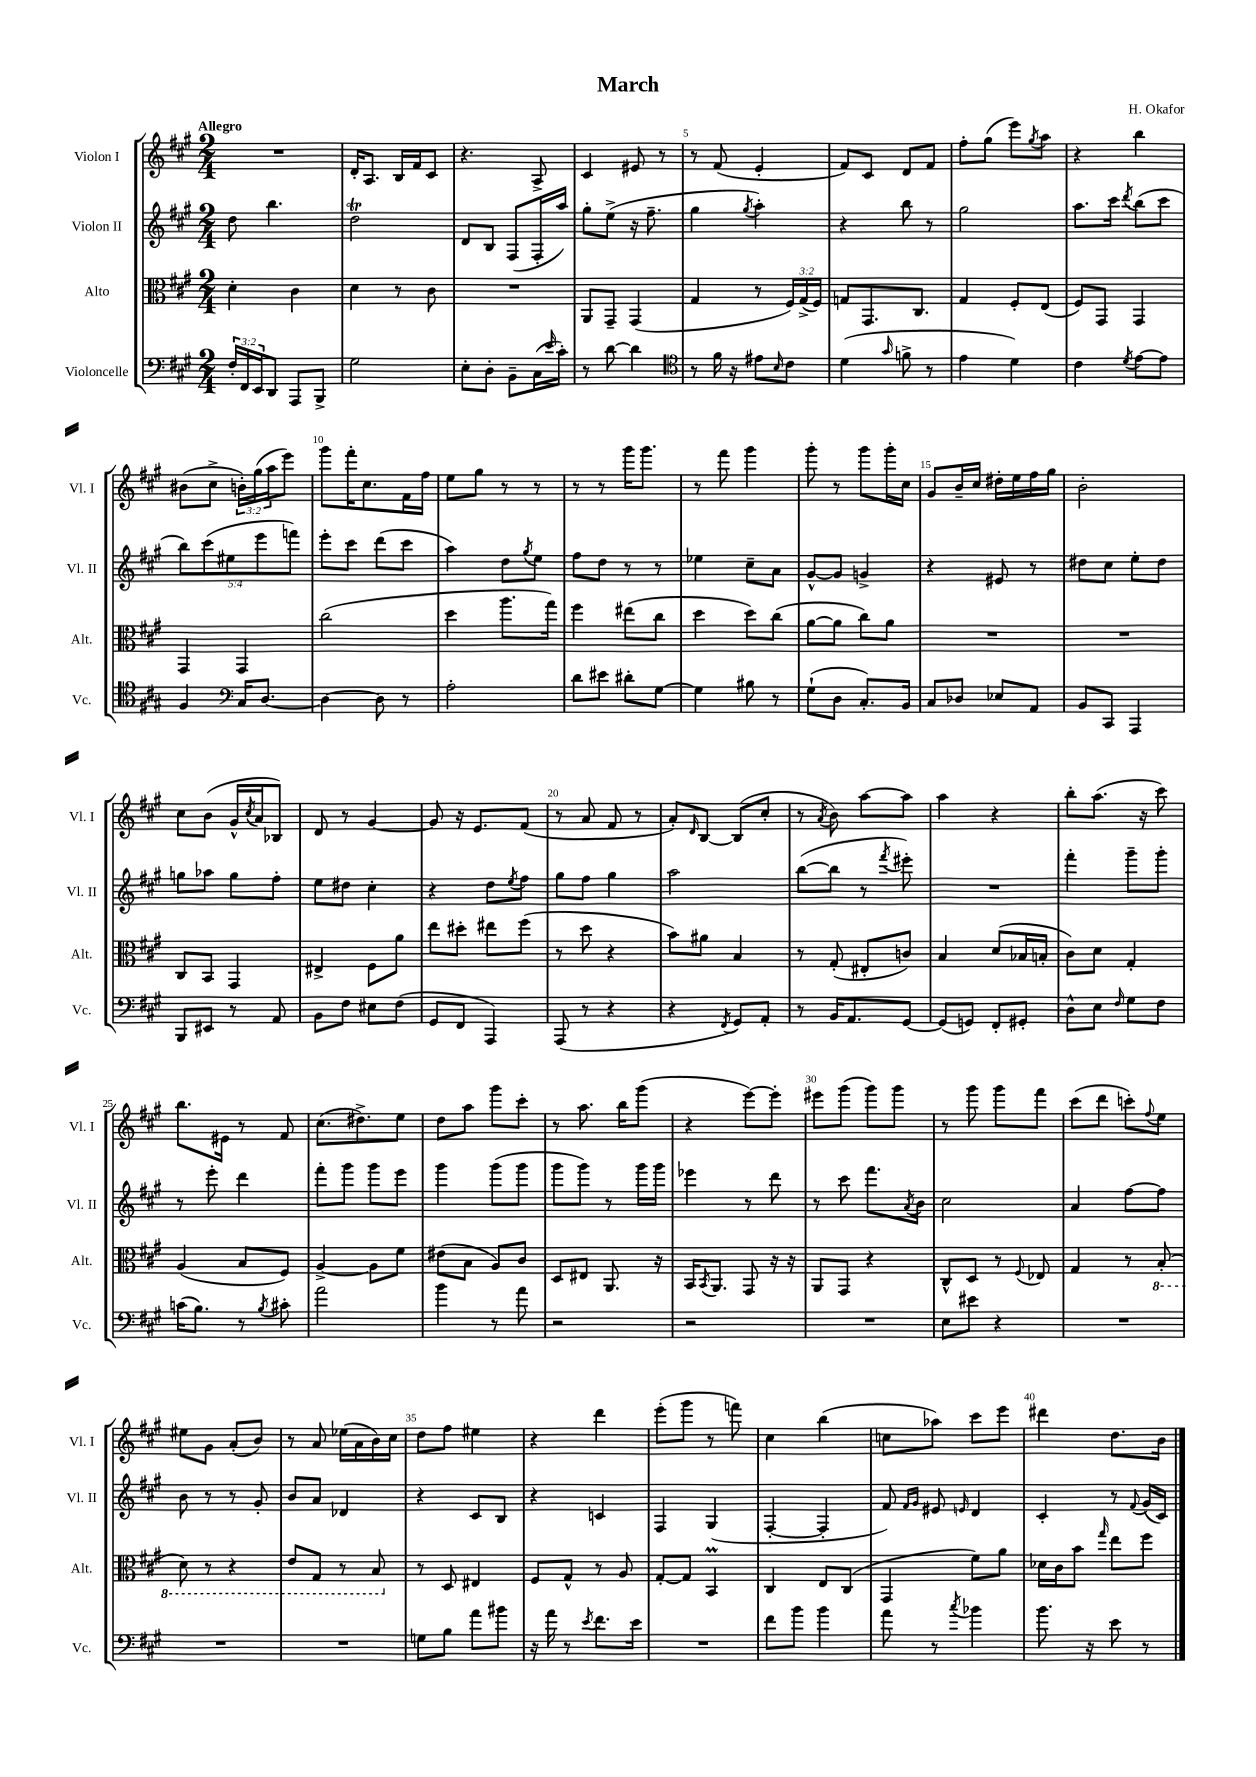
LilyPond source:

\header { title = "March" composer = "H. Okafor" }
<<
\new StaffGroup <<
\new Staff = "s0" \with { instrumentName = "Violon I" shortInstrumentName = "Vl. I" } {
    \clef treble \key a \major \numericTimeSignature \time 2/4 \override Staff.TupletNumber.text = #tuplet-number::calc-fraction-text \tempo "Allegro"
    R2 |
    d'16-. a8. b16 fis'16 cis'8 |
    r4. a8-> |
    cis'4 eis'8 r8 |
    r8 fis'8( e'4-. |
    fis'8) cis'8 d'8 fis'8 |
    fis''8-. gis''8( e'''8) \acciaccatura { gis''8 } a''8 |
    r4 b''4 |
    bis'8( cis''8-> \tuplet 3/2 { b'16-.) gis''16( a''16 } e'''8) |
    gis'''8 fis'''16-. cis''8. fis'16 fis''16 |
    e''8 gis''8 r8 r8 |
    r8 r8 gis'''16 gis'''8. |
    r8 fis'''8 gis'''4 |
    gis'''8-. r8 gis'''8 gis'''16-. cis''16 |
    gis'8 b'16-- cis''16 dis''16-. e''16 fis''16 gis''16 |
    b'2-. |
    cis''8 b'8( gis'16-^ \acciaccatura { cis''8 } a'16 bes8) |
    d'8 r8 gis'4~ |
    gis'8 r16 e'8. fis'8( |
    r8 a'8 fis'8 r8 |
    a'8-.) \grace { d'16 } b8~ b8( cis''8-. |
    r8 \acciaccatura { a'8 } b'8) a''8~ a''8 |
    a''4 r4 |
    b''8-. a''8.( r16 cis'''8) |
    b''8. eis'16 r8 fis'8 |
    cis''8.( dis''8.->) e''8 |
    d''8 a''8 gis'''8 cis'''8-. |
    r8 a''8. b''16 gis'''8( |
    r4 e'''8~) e'''8-. |
    eis'''8 gis'''8( gis'''8) gis'''8 |
    r8 gis'''8 gis'''8 fis'''8 |
    cis'''8( d'''8 c'''8-.) \appoggiatura { fis''8 } e''8 |
    eis''8 gis'8 a'8-.( b'8) |
    r8 a'8 ees''16( a'16 b'16) cis''16 |
    d''8 fis''8 eis''4 |
    r4 d'''4 |
    e'''8-.( gis'''8 r8 f'''8) |
    cis''4 b''4( |
    c''8 aes''8) cis'''8 e'''8 |
    dis'''4 d''8. b'16 \bar "|." |
}
\new Staff = "s1" \with { instrumentName = "Violon II" shortInstrumentName = "Vl. II" } {
    \clef treble \key a \major \numericTimeSignature \time 2/4 \override Staff.TupletNumber.text = #tuplet-number::calc-fraction-text
    d''8 b''4. |
    d''2\trill |
    d'8 b8 fis8( fis16-. a''16) |
    gis''8-. e''8->( r16 fis''8.-- |
    gis''4 \acciaccatura { gis''8 } a''4-.) |
    r4 b''8 r8 |
    gis''2 |
    a''8. cis'''16 \acciaccatura { d'''8 } b''8( cis'''8 |
    \tuplet 5/4 { b''8) cis'''8( eis''8 e'''8 f'''8) } |
    e'''8-. cis'''8 d'''8( cis'''8 |
    a''4) d''8 \acciaccatura { gis''8 } e''8 |
    fis''8 d''8 r8 r8 |
    ees''4 cis''8-- a'8 |
    gis'8~-^ gis'8 g'4-> |
    r4 eis'8 r8 |
    dis''8 cis''8 e''8-. dis''8 |
    g''8 aes''8 g''8 fis''8-. |
    e''8 dis''8 cis''4-. |
    r4 d''8 \acciaccatura { e''8 } fis''8 |
    gis''8 fis''8 gis''4 |
    a''2 |
    b''8~( b''8 r8 \acciaccatura { fis'''8 } eis'''8-.) |
    R2 |
    fis'''4-. gis'''8-- gis'''8-. |
    r8 e'''8-. d'''4 |
    fis'''8-. gis'''8 gis'''8 e'''8 |
    gis'''4 gis'''8( gis'''8 |
    gis'''8 gis'''8) r8 gis'''16 gis'''16 |
    ees'''4 r8 d'''8 |
    r8 cis'''8 fis'''8. \acciaccatura { a'8 } b'16 |
    cis''2 |
    a'4 fis''8~ fis''8 |
    b'8 r8 r8 gis'8-. |
    b'8 a'8 des'4 |
    r4 cis'8 b8 |
    r4 c'4 |
    fis4 gis4( |
    fis4~-. fis4-. |
    fis'8) \grace { fis'16 gis'16 } eis'8 \grace { e'16 } d'4 |
    cis'4-. r8 \appoggiatura { fis'8 } gis'16( cis'16) \bar "|." |
}
\new Staff = "s2" \with { instrumentName = "Alto" shortInstrumentName = "Alt." } {
    \clef alto \key a \major \numericTimeSignature \time 2/4 \override Staff.TupletNumber.text = #tuplet-number::calc-fraction-text
    d'4-. cis'4 |
    d'4 r8 cis'8 |
    R2 |
    a,8 gis,8-- gis,4( |
    gis4 r8 \tuplet 3/2 { fis16) gis16->( fis16) } |
    g8 gis,8. cis8. |
    gis4 fis8-. e8( |
    fis8) gis,8 gis,4 |
    gis,4 gis,4 |
    cis''2( |
    d''4 a''8. gis''16) |
    fis''4 eis''8( cis''8 |
    d''4 d''8) cis''8( |
    a'8~ a'8 cis''8) a'8 |
    R2 |
    R2 |
    cis8 b,8 gis,4 |
    eis4-> fis8 a'8 |
    e''8 dis''8-. eis''8 fis''8( |
    r8 d''8 r4 |
    b'8) ais'8 b4 |
    r8 gis8-.( eis8-. c'8) |
    b4 d'8( bes16 b16-. |
    cis'8) d'8 gis4-. |
    a4( b8 fis8) |
    a4~-> a8 fis'8 |
    eis'8( b8 a8) cis'8 |
    d8 eis8 a,8. r16 |
    b,16 \acciaccatura { b,8 } a,8. gis,8 r16 r16 |
    a,8 gis,8 r4 |
    cis8-^ d8 r8 \appoggiatura { fis8 } ees8 |
    gis4 r8 \ottava #-1 b,8-.( |
    d8) r8 r4 |
    e8 gis,8 r8 b,8 \ottava #0 |
    r8 d8 eis4 |
    fis8 gis8-^ r8 a8 |
    gis8~-. gis8 b,4\prall |
    cis4 e8 cis8( |
    gis,4 fis'8) a'8 |
    des'16 cis'16 b'8 \grace { gis''16 } e''8 fis''8 \bar "|." |
}
\new Staff = "s3" \with { instrumentName = "Violoncelle" shortInstrumentName = "Vc." } {
    \clef bass \key a \major \numericTimeSignature \time 2/4 \override Staff.TupletNumber.text = #tuplet-number::calc-fraction-text
    \tuplet 3/2 { fis16-. fis,16 e,16 } d,8 a,,8 b,,8-> |
    gis2 |
    e8-. d8-. b,8-- cis16( \grace { e'16 } cis'16-.) |
    r8 d'8~ d'4 |
    \clef tenor r8 fis'16 r16 eis'8 \grace { b16 } cis'8 |
    d'4( \grace { gis'16 } f'8-> r8 |
    e'4 d'4) |
    cis'4 \acciaccatura { d'8 } e'8~ e'8 |
    fis4 \clef bass cis16 d8.~ |
    d4~ d8 r8 |
    a2-. |
    d'8 eis'8 dis'8-. gis8~ |
    gis4 bis8 r8 |
    gis8-!( d8 cis8.-.) b,16 |
    cis8 des8 ees8 a,8 |
    b,8 cis,8 a,,4 |
    b,,8 eis,8 r8 a,8 |
    b,8 fis8 eis8 fis8( |
    gis,8 fis,8 a,,4) |
    a,,8( r8 r4 |
    r4 \acciaccatura { fis,8 } gis,8) a,8-. |
    r8 b,16 a,8. gis,8~ |
    gis,8( g,8) fis,8-. gis,8-. |
    d8-^ e8 \grace { fis16 } gis8 fis8 |
    c'16( b8.) r8 \acciaccatura { b8 } cis'8-. |
    a'2 |
    b'4 r8 a'8 |
    r2 |
    r2 |
    R2 |
    e8 eis'8 r4 |
    R2 |
    R2 |
    R2 |
    g8 b8 a'8 bis'8 |
    r16 a'16 r8 \acciaccatura { e'8 } fis'8. e'16 |
    R2 |
    fis'8 b'8 b'4 |
    a'8 r8 \acciaccatura { cis''8 } bes'4 |
    b'8. r16 e'8 r8 \bar "|." |
}
>>
>>
\layout { \context { \Score \override BarNumber.break-visibility = ##(#f #t #t) barNumberVisibility = #(every-nth-bar-number-visible 5) } }
